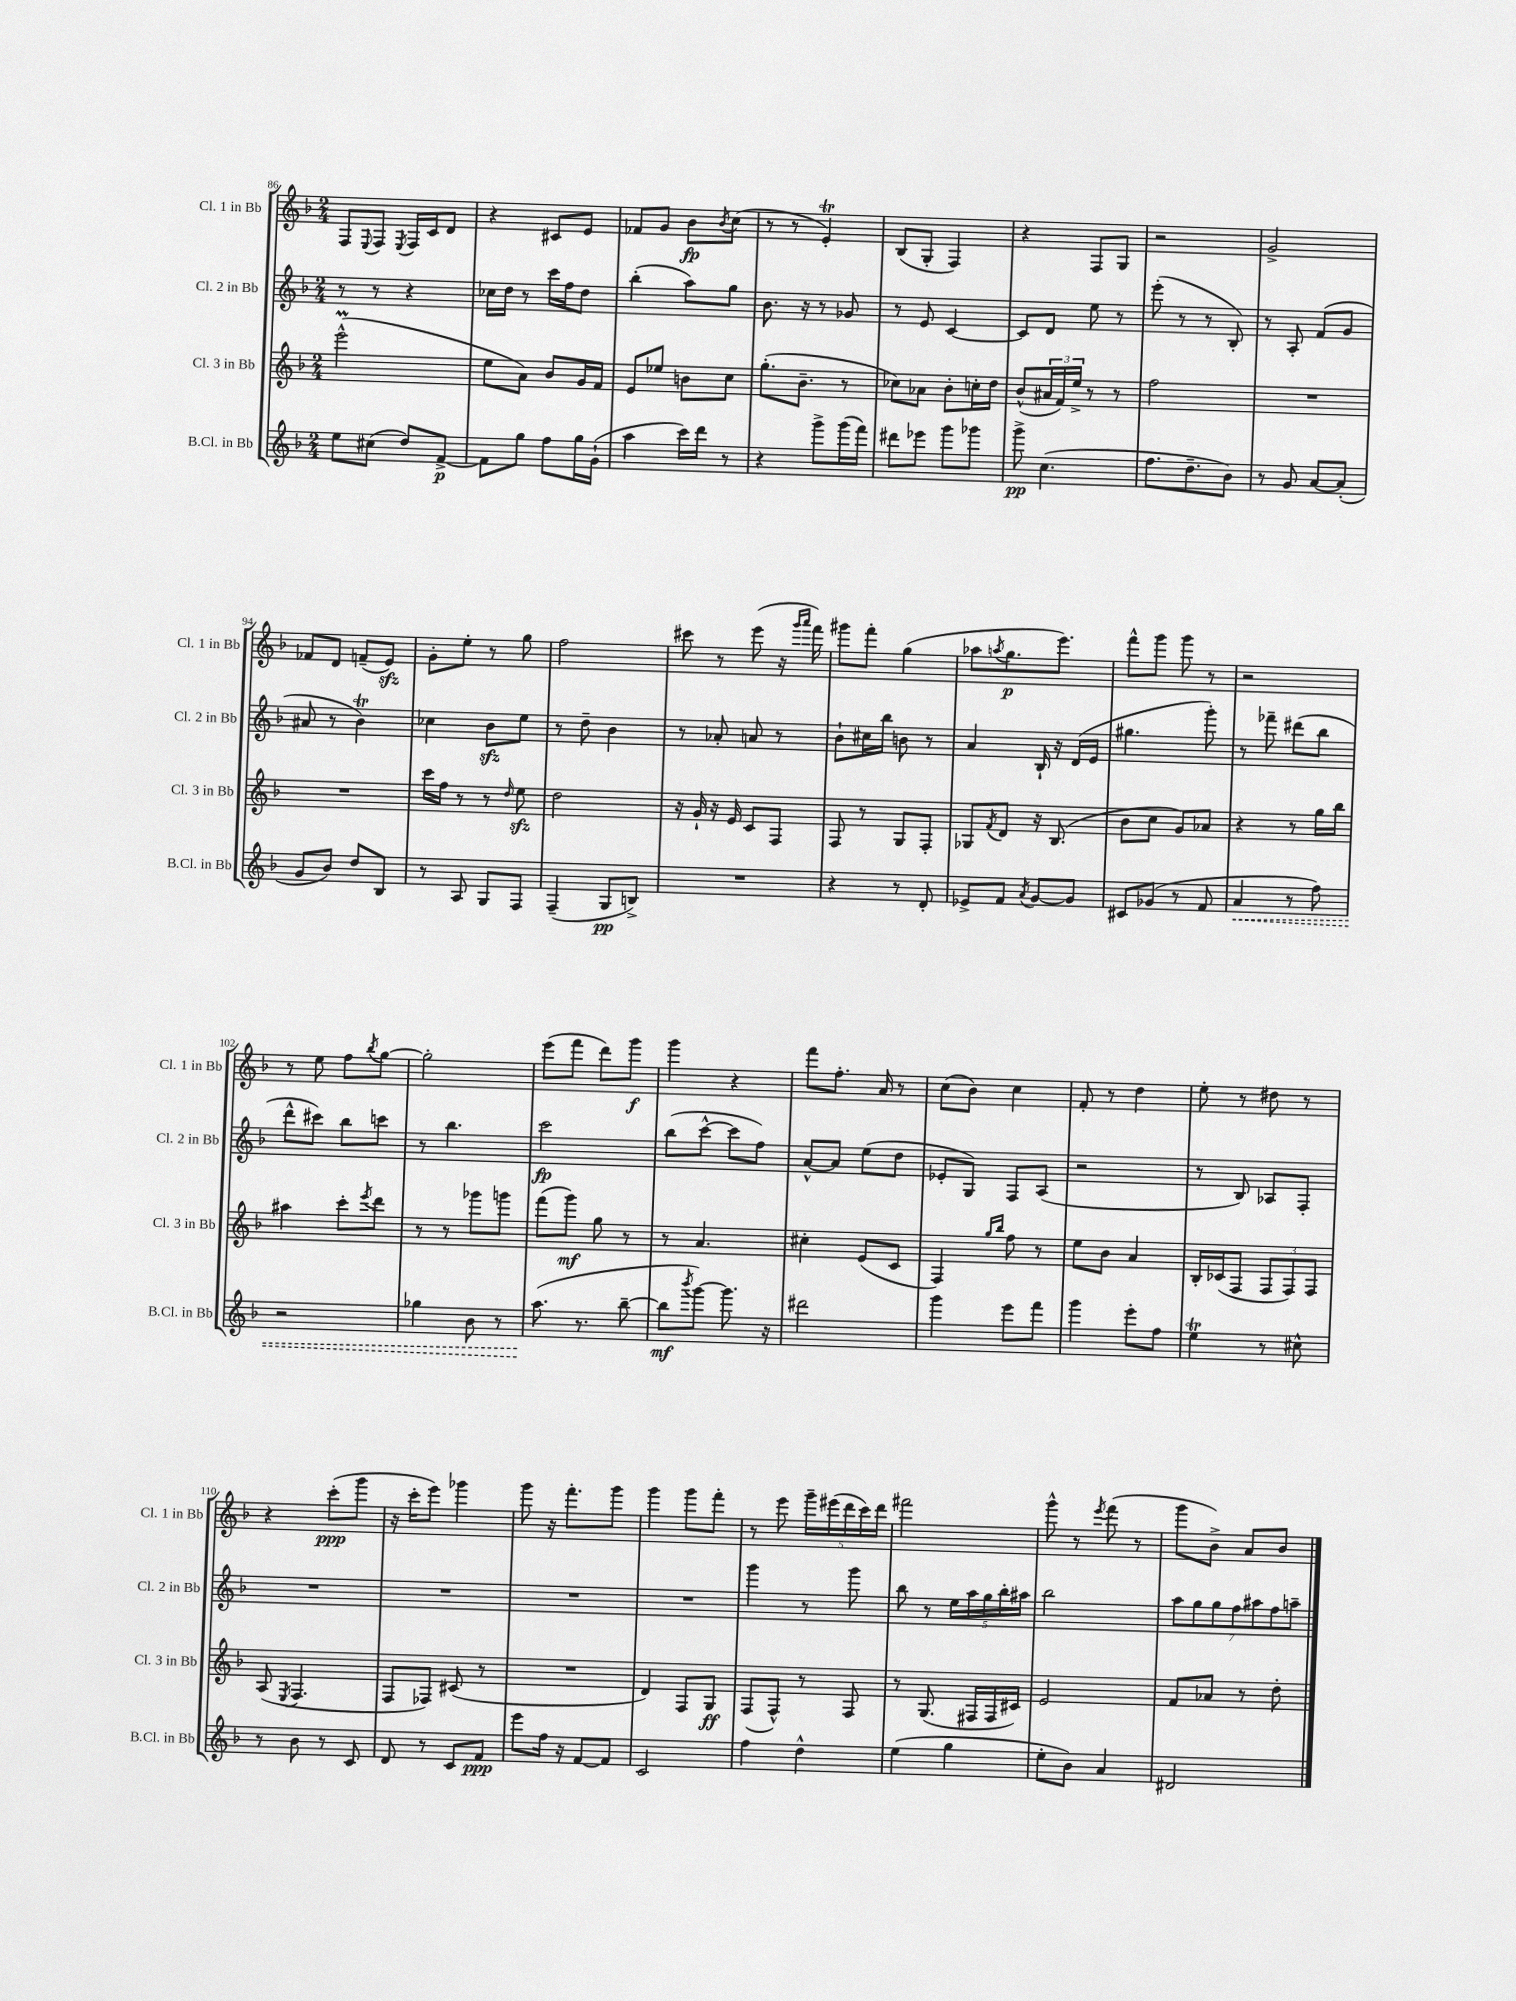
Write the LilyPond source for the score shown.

<<
\new StaffGroup <<
\new Staff = "s0" \with { instrumentName = "Cl. 1 in Bb" shortInstrumentName = "Cl. 1 in Bb" } {
    \clef treble \key f \major \numericTimeSignature \time 2/4
    f8 \appoggiatura { e8 } f8 \acciaccatura { e8 } f16 c'16 d'8 |
    r4 cis'8 e'8 |
    fes'8 g'8 bes'8\fp \acciaccatura { bes'8 } c''8( |
    r8 r8 e'4-.\trill) |
    bes8( g8-. f4) |
    r4 f8 g8 |
    r2 |
    g'2-> |
    fes'8 d'8 f'8--( e'8\sfz) |
    g'8-. e''8-. r8 g''8 |
    f''2 |
    cis'''8 r8 e'''8( r16 \grace { g'''16 a'''16 } f'''16) |
    gis'''8 f'''8-. g''4( |
    aes''8 \acciaccatura { a''8 } g''8.\p e'''8.) |
    f'''8-^ g'''8 g'''8 r8 |
    r2 |
    r8 e''8 f''8 \acciaccatura { bes''8 } g''8~ |
    g''2-. |
    e'''8( f'''8 d'''8) g'''8\f |
    g'''4 r4 |
    f'''8 f''8.-. a'16 r8 |
    c''8( bes'8) c''4 |
    f'8-. r8 d''4 |
    e''8-. r8 dis''8 r8 |
    r4 c'''8-.\ppp( g'''8 |
    r16 c'''16-. e'''8) ges'''4 |
    g'''8 r16 f'''8.-. g'''8 |
    g'''4 g'''8 f'''8-. |
    r8 e'''8 \tuplet 5/4 { g'''16-- eis'''16( d'''16 c'''16) d'''16 } |
    fis'''2 |
    g'''8-^ r8 \acciaccatura { e'''8 } f'''8( r8 |
    g'''8 bes'8->) a'8 bes'8 \bar "|." |
}
\new Staff = "s1" \with { instrumentName = "Cl. 2 in Bb" shortInstrumentName = "Cl. 2 in Bb" } {
    \clef treble \key f \major \numericTimeSignature \time 2/4
    r8 r8 r4 |
    ces''16 d''16 r8 c'''16 f''16 d''8 |
    bes''4-.( a''8) g''8 |
    bes'8. r16 r8 ges'8 |
    r8 e'8 c'4~ |
    c'8 d'8 e''8 r8 |
    e'''8-.( r8 r8 bes8-.) |
    r8 a8-. f'8( g'8 |
    ais'8 r8 bes'4\trill) |
    ces''4 bes'8\sfz e''8 |
    r8 d''8-- bes'4 |
    r8 aes'8-. a'8 r8 |
    bes'8-! cis''16 bes''16 b'8 r8 |
    a'4 bes16-! r16 d'16( e'16 |
    gis''4. g'''8-.) |
    r8 fes'''8-- dis'''8( bes''8 |
    d'''8-^ cis'''8) bes''8 c'''8 |
    r8 bes''4. |
    c'''2\fp |
    bes''8( c'''8~-^ c'''8 f''8) |
    a'8~-^ a'8 e''8( d''8 |
    ees'8-. g8) f8 a8( |
    r2 |
    r8 bes8) aes8 f8-. |
    R2 |
    R2 |
    R2 |
    R2 |
    g'''4 r8 g'''8 |
    bes''8 r8 \tuplet 5/4 { e''16 a''16 g''16 bes''16-. ais''16 } |
    bes''2 |
    \tuplet 7/4 { a''8 g''8 g''8 f''8 ais''8 f''8 a''8-- } \bar "|." |
}
\new Staff = "s2" \with { instrumentName = "Cl. 3 in Bb" shortInstrumentName = "Cl. 3 in Bb" } {
    \clef treble \key f \major \numericTimeSignature \time 2/4
    e'''2-^\prall( |
    e''8 a'8) bes'8 g'16 f'16 |
    e'8 ees''8 b'8 c''8 |
    g''8.-.( bes'8.-- r8 |
    ces''8) aes'8 bes'8-. c''16-. d''16 |
    bes'8-^( \tuplet 3/2 { ais'16 f'16) e''16-> } r8 r8 |
    f''2 |
    R2 |
    R2 |
    c'''16 f''16 r8 r8 \grace { d''16 } e''8\sfz |
    d''2 |
    r16 g'16-! r16 e'16 c'8 f8 |
    f8 r8 g8 f8-. |
    ges8 \acciaccatura { f'8 } d'8 r16 bes8.( |
    bes'8 c''8 g'8) aes'8 |
    r4 r8 g''16 bes''16 |
    ais''4 c'''8-. \acciaccatura { e'''8 } d'''8 |
    r8 r8 ges'''8 g'''8 |
    f'''8( g'''8\mf) g''8 r8 |
    r8 a'4. |
    cis''4-. e'8( c'8 |
    f4) \grace { g''16 bes''16 } f''8 r8 |
    e''8 bes'8 a'4 |
    bes16-. ces'16( f8 \tuplet 3/2 { f8 f8) f8 } |
    a8( \acciaccatura { e8 } f4. |
    f8 fes8) cis'8( r8 |
    R2 |
    d'4) f8 g8\ff |
    f8( f8-^) r8 f8 |
    r8 g8.( fis16 fis16 cis'16) |
    e'2 |
    f'8 aes'8 r8 d''8-. \bar "|." |
}
\new Staff = "s3" \with { instrumentName = "B.Cl. in Bb" shortInstrumentName = "B.Cl. in Bb" } {
    \clef treble \key f \major \numericTimeSignature \time 2/4
    e''8 cis''8( d''8) f'8~->\p |
    f'8 g''8 f''8 g''16 g'16-!( |
    a''4 c'''16) d'''16 r8 |
    r4 g'''8-> g'''16( f'''16) |
    dis'''8 ees'''8 g'''8 ges'''8 |
    g'''8->\pp c''4.( |
    f''8. d''8.-- bes'8) |
    r8 g'8 a'8~ a'8-.( |
    g'8 bes'8) d''8 bes8 |
    r8 a8 g8 f8 |
    f4--( g8\pp b8->) |
    R2 |
    r4 r8 d'8-. |
    ees'8-> f'8 \acciaccatura { a'8 } g'8~ g'8 |
    cis'8 ges'8( r8 f'8 |
    \once \override Hairpin.style = #'dashed-line a'4\< r8 f''8) |
    r2 |
    ges''4 bes'8 r8 |
    a''8.\!( r8. bes''8~-- |
    bes''8\mf \acciaccatura { bes'''8 } g'''8~) g'''8. r16 |
    dis'''2 |
    g'''4 e'''8 f'''8 |
    g'''4 e'''8-. f''8 |
    e''4\trill r8 cis''8-^ |
    r8 bes'8 r8 c'8 |
    d'8 r8 c'8 f'8\ppp |
    e'''8 f''16 r16 f'8~ f'8 |
    c'2 |
    f''4 d''4-^ |
    e''4( g''4 |
    e''8-. bes'8) a'4 |
    dis'2 \bar "|." |
}
>>
>>
\layout { \context { \Score currentBarNumber = #86 } }
